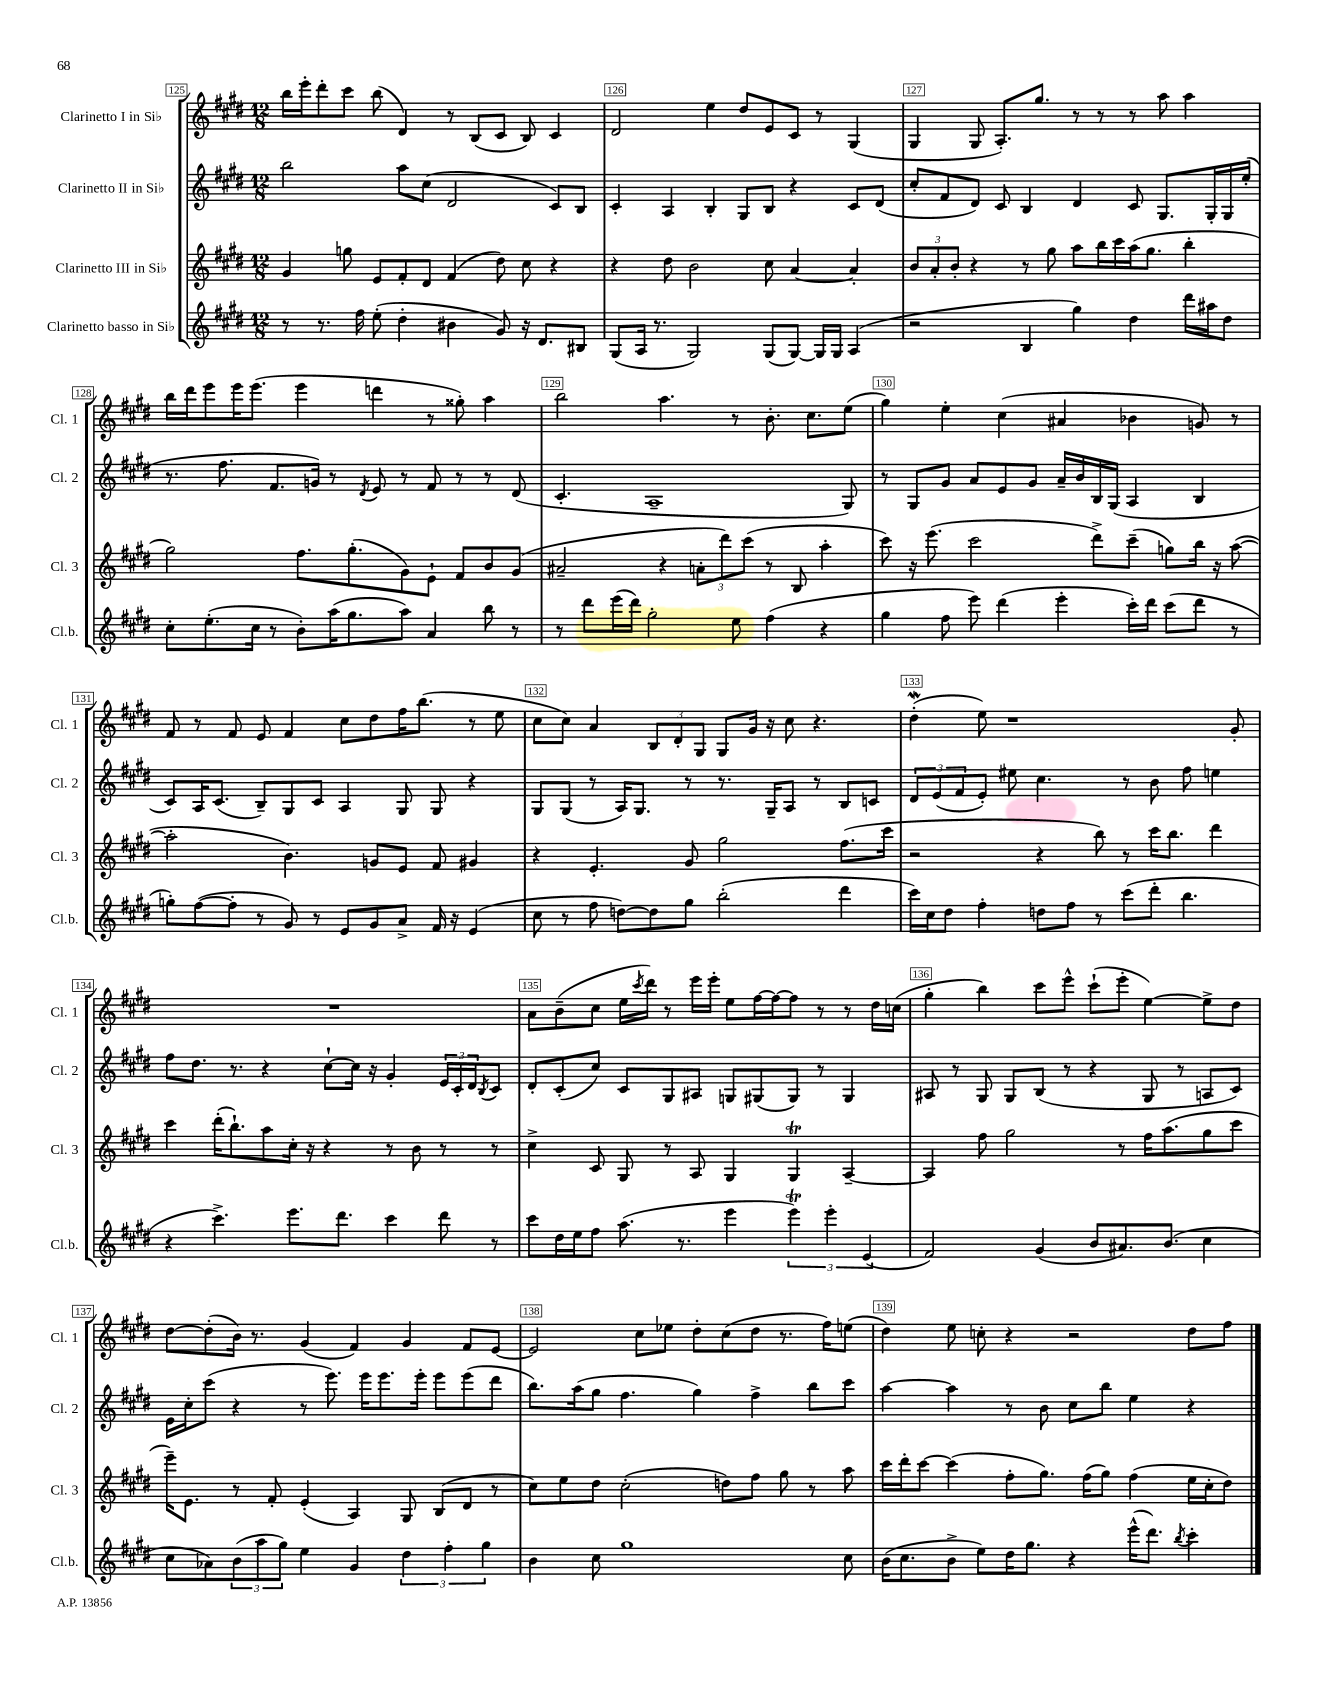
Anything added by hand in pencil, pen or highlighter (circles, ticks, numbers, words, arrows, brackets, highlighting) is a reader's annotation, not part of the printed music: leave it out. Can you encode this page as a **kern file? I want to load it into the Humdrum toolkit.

**kern	**kern	**kern	**kern
*staff4	*staff3	*staff2	*staff1
*clefG2	*clefG2	*clefG2	*clefG2
*k[f#c#g#d#]	*k[f#c#g#d#]	*k[f#c#g#d#]	*k[f#c#g#d#]
*M12/8	*M12/8	*M12/8	*M12/8
8r	4g#/	2bb\	16bb\LL
.	.	.	16eee'\J
8.r	.	.	8ddd#'\
.	8gg\	.	8ccc#\J
16ff#\	.	.	.
(8ee'\	8e/L	.	(8bb\
4dd#'\	8f#'/	8aa\L	4d#/)
.	8d#/J	(8cc#\J	.
4b#\	(4f#/	2d#/	8r
.	.	.	(8B/L
8g#/)	8dd#\)	.	8c#/J
16r	8cc#\	.	8B/)
8.d#/L	.	.	.
.	4r	8c#/L)	4c#/
8B#/J	.	8B/J	.
=	=	=	=
(8G#/L	4r	4c#'/	2d#/
16A/Jk	.	.	.
8.r	.	.	.
.	8dd#\	4A/	.
2G#/)	2b\	.	.
.	.	4B'/	4ee\
.	.	8G#/L	8dd#/L
(8G#/L	8cc#\	8B/J	8e/
[8G#/J)	[4a/	4r	8c#/J
16G#/]LL	.	.	8r
16G#/JJ	.	.	.
(4A/	4a'/]	8c#/L	(4G#/
.	.	(8d#/J	.
=	=	=	=
2r	12b/L	8cc#'/L	4G#/
.	12a'/	.	.
.	.	8f#/	.
.	12b'/J	.	.
.	4r	8d#/J)	8G#/
.	.	8c#/	8.A'/L)
4B/	8r	4B/	.
.	.	.	8.gg#/J
.	8gg#\	.	.
4gg#\)	8aa\L	4d#/	8r
.	16bb\L	.	8r
.	16ccc#\	.	.
4dd#\	(16aa\J	8c#/	8r
.	8.gg#\J	.	.
.	.	8.G#/L	8aa\
16ddd#\LL	4bb'\	.	4aa\
16aa#\J	.	16G#'/L	.
8dd#\J	.	16G#/	.
.	.	(16ee'/JJ	.
=	=	=	=
8cc#'\L	2gg#\)	8.r	16bb\LL
.	.	.	16ddd#\J
(8.ee'\	.	.	8eee\
.	.	8.ff#\	.
.	.	.	16eee\K
16cc#\Jk	.	.	(8.eee\J
8r	.	8.f#/L	.
8b'\L)	8.ff#\L	.	4eee\
.	.	16g/Jk)	.
(16aa\K	.	8r	.
8.gg#\	(8.gg#'\	.	.
.	.	8qd#/	.
.	.	8e/	4ddd\
8aa\J)	8g#\)	8r	.
4a/	8e`\J	8f#/	8r
.	8f#/L	8r	8gg##'\)
8bb\	8b/	8r	4aa\
8r	(8g#/J	(8d#/	.
=	=	=	=
8r	2a#~/	4.c#'/	2bb\
8ddd#\L	.	.	.
(16eee\L	.	.	.
16ddd#\JJ)	.	.	.
2gg#'\	.	1A~	.
.	4r	.	4.aa\
.	12a'\L	.	.
.	12ddd#\)	.	.
8ee\	.	.	8r
.	(12ccc#\J	.	.
(4ff#\	8r	.	8.b'\
.	8B/	.	.
.	.	.	8.cc#\L
4r	4aa'\	.	.
.	.	8G#/)	(8ee\J
=	=	=	=
4gg#\	8ccc#\)	8r	4gg#\)
.	16r	8G#/L	.
.	(8.eee\	.	.
8ff#\	.	8g#/J	4ee'\
8eee\)	2ccc#\	8a/L	.
(4ddd#\	.	8e/	(4cc#\
.	.	8g#/J	.
4eee'\	.	16a~/LL	4a#/
.	.	16b/	.
.	8ddd#^\L)	16B/	.
.	.	(16G#/JJ	.
16ccc#'\LL)	(8ccc#~\J	4A/	4b-\
16ddd#\JJ	.	.	.
(8ccc#\L	8gg\L)	.	.
8ddd#\J	16bb\Jk	4B/	8g/)
.	16r	.	.
8r	([8aa\	.	8r
=	=	=	=
8gg'\L)	2aa'\]	8c#/L)	8f#/
([8ff#\	.	16A/K	8r
.	.	(8.c#/J	.
8ff#'\]J	.	.	8f#/
8r	.	8B~/L)	8e/
8g#/)	4.b\)	8G#/	4f#/
8r	.	8c#/J	.
8e/L	.	4A/	8cc#\L
8g#/	8g/L	.	8dd#\
8a^/J	8e/J	8G#/	16ff#\K
.	.	.	(8.bb\J
16f#/	8f#/	8G#/	.
16r	.	.	.
(4e/	4g#/	4r	8r
.	.	.	8ee\
=	=	=	=
8cc#\	4r	8G#/L	8cc#\L
8r	.	(8G#/J	8cc#\J)
8ff#\	4.e'/	8r	4a/
[8dd\L)	.	16A/LK)	.
.	.	8.G#/J	.
8dd\]	.	.	12B/L
.	.	.	12d#'/
8gg#\J	8g#/	8r	.
.	.	.	12G#/J
(2bb'\	2gg#\	8.r	8G#/L
.	.	.	16g#/Jk
.	.	16G#~/LK	16r
.	.	8A/J	8cc#\
.	.	8r	4.r
4ddd#\	(8.ff#\L	8B/L	.
.	.	8c/J	.
.	16ccc#\Jk	.	.
=	=	=	=
16ccc#\LL)	2r	12d#/L	(4dd#'\
16cc#\J	.	.	.
.	.	(12e/	.
8dd#\J	.	.	.
.	.	12f#/	.
4ff#'\	.	8e'/J)	8ee\)
.	.	8ee#\	1r
8dd\L	4r	4.cc#\	.
8ff#\J	.	.	.
8r	8bb\)	.	.
(8ccc#\L	8r	8r	.
8ddd#'\J	16ccc#\LK	8b\	.
.	8.bb\J	.	.
4.bb\	.	8ff#\	.
.	4ddd#\	4ee\	.
.	.	.	8g#'/
=	=	=	=
4r	4ccc#\	8ff#\L	1.r
.	.	8.dd#\J	.
4.ccc#^\)	(16ddd#'\LK	.	.
.	8.bb`\)	8.r	.
.	8aa\	4r	.
8.eee\L	16cc#'\Jk	.	.
.	16r	.	.
.	4r	[8cc#`\L	.
8.ddd#\J	.	.	.
.	.	16cc#\]Jk	.
.	.	16r	.
4ccc#\	8r	4g#'/	.
.	8b\	.	.
8ddd#\	8r	24e/LL	.
.	.	24c#'/	.
.	.	24d#/J	.
.	.	8qB/	.
8r	8r	8c#/J	.
=	=	=	=
8ccc#\L	4cc#^\	8d#'/L	8a\L
16dd#\L	.	(8c#'/	(8b~\
16ee\J	.	.	.
8ff#\J	8c#/	8cc#/J)	8cc#\J
(8.aa\	8G#/	8c#/L	16ee\LL
.	.	.	8qccc#/
.	.	.	16ddd#\JJ)
.	8r	8G#/	8r
8.r	.	.	.
.	8A/	8A#/J	16eee\LL
.	.	.	16eee'\JJ
4eee\	4G#/	8G/L	8ee\L
.	.	(8G#/	[16ff#\L
.	.	.	16ff#\_J
6eee\)	4G#/	8G#/J)	8ff#\]J
.	.	8r	8r
6eee'\	.	.	.
.	[4A~/	4G#/	8r
(6e/	.	.	.
.	.	.	16dd#\LL
.	.	.	(16cc\JJ
=	=	=	=
2f#/)	4A/]	8A#/	4gg#'\
.	.	8r	.
.	8ff#\	8G#/	4bb\)
.	2gg#\	8G#/L	.
(4g#/	.	(8B/J	8ccc#\L
.	.	8r	8eee^^\J
8b/L	.	4r	(8ccc#`\L
8.a#/)	8r	.	8eee'\J
.	16ff#\LK	8G#/	[4ee\)
(8.b/J	(8.aa\	.	.
.	.	8r	.
4cc#\	8gg#\	8A/L	8ee^\]L
.	8ccc#\J	8c#/J)	8dd#\J
=	=	=	=
8cc#\L	16eee~\LK)	16e\LL	[8dd#\L
.	8.e\J	16cc#'\J	.
8a-\)	.	(8ccc#\J	(8dd#'\]
(12b\	8r	4r	16b\Jk)
.	.	.	8.r
12aa\	.	.	.
.	8f#'/	.	.
12gg#\J)	.	.	.
4ee\	(4e'/	8r	(4g#/
.	.	8.eee\)	.
4g#/	4A/)	.	4f#/)
.	.	16eee\LK	.
.	.	8.eee\	.
6dd#\	8G#/	.	4g#/
.	.	16eee'\Jk	.
.	(8B/L	8eee\L	.
6ff#'\	.	.	.
.	8d#/J	(8eee\	8f#/L
6gg#\	.	.	.
.	8r	8ddd#\J	[8e/J
=	=	=	=
4b\	8cc#\L)	8.bb\L)	2e/]
.	8ee\	.	.
.	.	(16aa\k	.
8cc#\	8dd#\J	8gg#\J	.
1gg#	(2cc#'\	4.ff#\	.
.	.	.	8cc#\L
.	.	.	8ee-\J
.	.	4gg#\)	8dd#'\L
.	8dd\L)	.	(8cc#\
.	8ff#\J	4ff#^\	8dd#\J
.	8gg#\	.	8.r
.	8r	8bb\L	.
.	.	.	16ff#\LK)
8cc#\	8aa\	8ccc#\J	(8ee\J
=	=	=	=
(16b\LK	16ccc#\LL	[4aa\	4dd#\)
8.cc#\	16ddd#'\J	.	.
.	[8ccc#\J	.	.
8b^\J	(4ccc#\]	4aa\]	8ee\
8ee\L)	.	.	8cc'\
16dd#\K	8ff#'\L	8r	4r
8.gg#\J	.	.	.
.	8.gg#\J)	8b\	.
4r	.	8cc#\L	2r
.	(16ff#\LK	.	.
.	8gg#\J)	8bb\J	.
(16eee^^\LK	(4ff#\	4ee\	.
8.ddd#\J)	.	.	.
8qbb/	.	.	.
4ccc#'\	16ee\LL	4r	8dd#\L
.	16cc#'\J	.	.
.	8dd#\J)	.	8ff#\J
==	==	==	==
*-	*-	*-	*-
